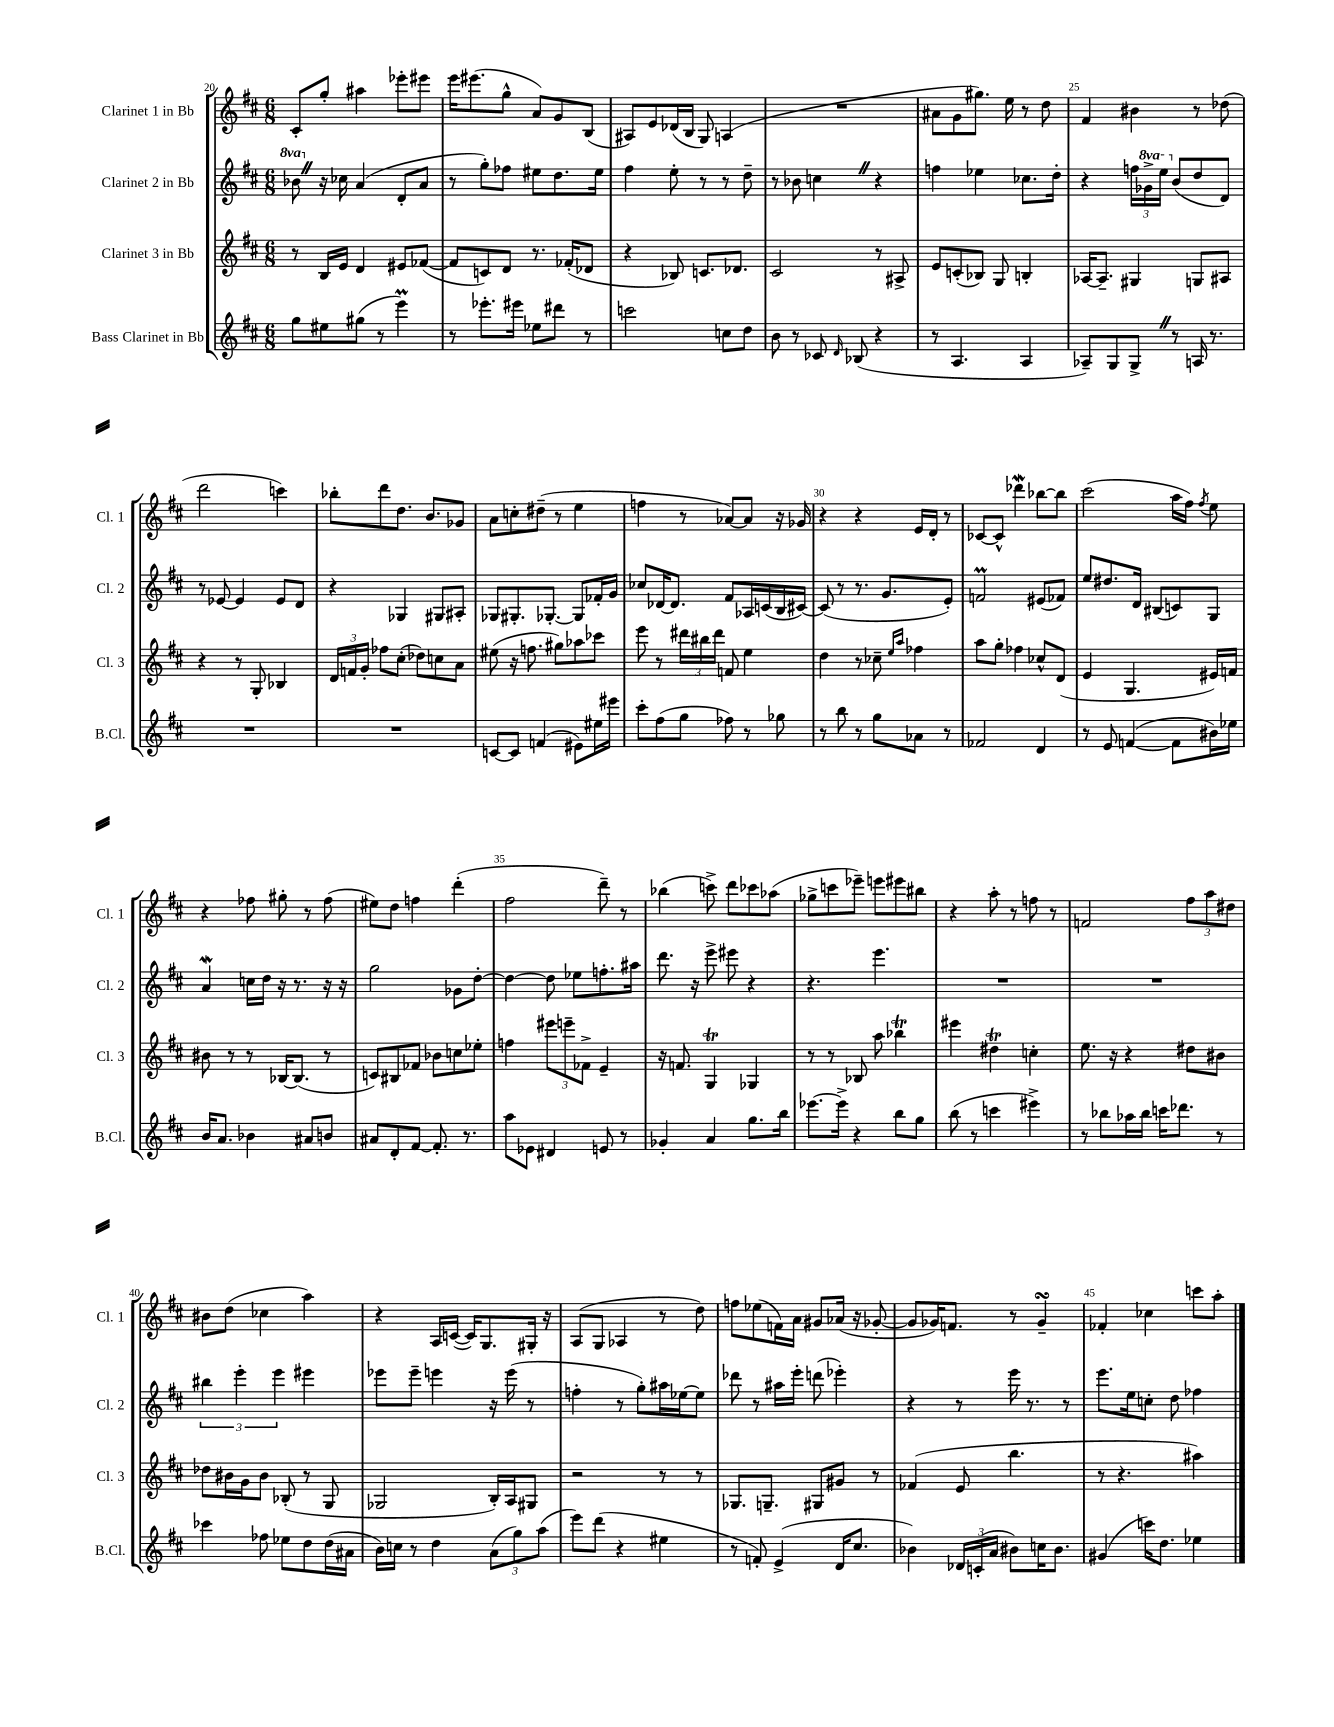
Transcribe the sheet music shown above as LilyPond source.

<<
\new StaffGroup <<
\new Staff = "s0" \with { instrumentName = "Clarinet 1 in Bb" shortInstrumentName = "Cl. 1" } {
    \clef treble \key d \major \numericTimeSignature \time 6/8
    \autoBeamOff cis'8[-. g''8]-. ais''4 ees'''8[-. eis'''8] |
    e'''16[ eis'''8.( g''8]-^ a'8[) g'8 b8]( |
    ais8[) e'8 des'16( b16] g8) a4( |
    R2. |
    ais'8[ g'8 gis''8.]) e''16 r8 d''8 |
    fis'4 bis'4 r8 des''8( |
    d'''2 c'''4) |
    bes''8[-. d'''8 d''8.] b'8.[ ges'8] |
    a'8[ c''8-. dis''8]--( r8 e''4 |
    f''4 r8 aes'8[~) aes'8] r16 ges'16 |
    r4 r4 e'16[ d'16]-. r8 |
    ces'8[~ ces'8]-^ des'''4\mordent bes''8[~ bes''8] |
    cis'''2( a''16[ fis''16]) \acciaccatura { fis''8 } e''8 |
    r4 fes''8 gis''8-. r8 fes''8( |
    eis''8[) d''8] f''4 d'''4-.( |
    fis''2 d'''8--) r8 |
    bes''4( c'''8->) d'''8[ ces'''8 aes''8]( |
    ges''8[-> c'''8 ees'''8]--) e'''8[ eis'''8 bis''8] |
    r4 a''8-. r8 f''8 r8 |
    f'2 \tuplet 3/2 { fis''8[ a''8 dis''8] } |
    bis'8[ d''8]( ces''4 a''4) |
    r4 a16[ c'16]~( c'16[) g8. gis16]-. r16 |
    a8[( g8] aes4 r8 d''8) |
    f''8[ ees''8( f'16) a'16] gis'8[ aes'16]( r16 ges'8~-. |
    ges'8[ ges'16) f'8.] r8 ges'4--\turn |
    fes'4-. ces''4 c'''8[ a''8]-. \bar "|." |
}
\new Staff = "s1" \with { instrumentName = "Clarinet 2 in Bb" shortInstrumentName = "Cl. 2" } {
    \clef treble \key d \major \numericTimeSignature \time 6/8 \set Staff.ottavationMarkups = #ottavation-simple-ordinals
    \autoBeamOff \ottava #1 bes''8 \once \override BreathingSign.text = \markup { \musicglyph "scripts.caesura.straight" } \breathe \ottava #0 r16 ces''16 a'4( d'8[-. a'8] |
    r8 g''8[-.) fes''8] eis''8[ d''8. eis''16] |
    fis''4 e''8-. r8 r8 d''8-- |
    r8 bes'8 c''4 \once \override BreathingSign.text = \markup { \musicglyph "scripts.caesura.straight" } \breathe r4 |
    f''4 ees''4 ces''8.[ d''16]-. |
    r4 \tuplet 3/2 { f''16[ \ottava #1 ges''16-> e'''16] \ottava #0 } b'8[( d''8 d'8]) |
    r8 ees'8~ ees'4 ees'8[ d'8] |
    r4 ges4 gis8[ ais8]-. |
    ges8[ gis8.-. ges8.]~-. ges8[ fes'16-. g'16] |
    ces''8[ des'16~ des'8.] fis'8[ aes16 c'16( b16 cis'16]~) |
    cis'8( r8 r8. g'8.[ e'8]-.) |
    f'2\prall eis'8[( fes'8]) |
    e''8[ dis''8. d'16] bis8[( c'8) g8] |
    a'4\mordent c''16[ d''16] r16 r8. r16 r16 |
    g''2 ges'8[ d''8]~-. |
    d''4~ d''8 ees''8[ f''8.-. ais''16] |
    d'''8. r16 e'''8-> eis'''8 r4 |
    r4. e'''4. |
    R2. |
    R2. |
    \tuplet 3/2 { bis''4 e'''4-. e'''4 } eis'''4 |
    ees'''8[ ees'''8]-- e'''4 r16 e'''16( r8 |
    f''4-. r8 g''8[-.) ais''16 ees''16~ ees''8] |
    des'''8 r8 ais''16[ e'''16]-. d'''8( ees'''4-.) |
    r4 r8 e'''16 r8. r8 |
    e'''8.[ e''16 c''8]-. d''8 fes''4 \bar "|." |
}
\new Staff = "s2" \with { instrumentName = "Clarinet 3 in Bb" shortInstrumentName = "Cl. 3" } {
    \clef treble \key d \major \numericTimeSignature \time 6/8
    \autoBeamOff r8 b16[ e'16] d'4 eis'8[ fes'8]~( |
    fes'8[ c'8) d'8] r8. fes'16[-.( des'8] |
    r4 bes8) c'8.[ des'8.] |
    cis'2 r8 ais8-> |
    e'8[ c'8-.( bes8]) g8 b4-. |
    aes16[~ aes8.]-- gis4 g8[ ais8] |
    r4 r8 g8-. bes4 |
    \tuplet 3/2 { d'16[ f'16 g'16]-. } fes''8[ cis''8]-.( des''8[) c''8 a'8] |
    eis''8( r16 f''8. gis''8[) aes''8 ces'''8] |
    e'''8 r8 \tuplet 3/2 { dis'''16[ bis''16 dis'''16] } f'8 e''4 |
    d''4 r8 ces''8-- \grace { e''16[ a''16] } fes''4 |
    a''8[ g''8]-. fes''4 ces''8[-^ d'8]( |
    e'4 g4. eis'16[) f'16] |
    bis'8 r8 r8 bes16[~ bes8.]( r8 |
    c'8[) bis8 fes'8] bes'8[ c''8 ees''8]-. |
    f''4 \tuplet 3/2 { eis'''8[ e'''8-- fes'8]-> } e'4-- |
    r16 f'8. g4\trill ges4 |
    r8 r8 bes8 a''8 bes''4\trill |
    eis'''4 dis''4\trill c''4-. |
    e''8. r16 r4 dis''8[ bis'8] |
    des''8[ bis'16 g'16 bis'8] bes8-.( r8 g8 |
    ges2 b16[-.) a16 gis8] |
    r2 r8 r8 |
    ges8.[ g8.]-- gis8[ gis'8] r8 |
    fes'4( e'8 b''4. |
    r8 r4. ais''4) \bar "|." |
}
\new Staff = "s3" \with { instrumentName = "Bass Clarinet in Bb" shortInstrumentName = "B.Cl." } {
    \clef treble \key d \major \numericTimeSignature \time 6/8
    \autoBeamOff g''8[ eis''8 gis''8]( r8 e'''4\prall) |
    r8 ees'''8.[-. eis'''16] ees''8[ dis'''8] r8 |
    c'''2 c''8[ d''8] |
    b'8 r8 ces'8 \grace { d'16 } bes8( r4 |
    r8 a4. a4 |
    aes8[--) g8 g8]-> \once \override BreathingSign.text = \markup { \musicglyph "scripts.caesura.straight" } \breathe r8 a16 r8. |
    R2. |
    R2. |
    c'8[~ c'8] f'4( eis'8[) eis''16 eis'''16] |
    cis'''8[-. fis''8( g''8] fes''8) r8 ges''8 |
    r8 b''8 r8 g''8[ aes'8] r8 |
    fes'2 d'4 |
    r8 e'8 f'4~( f'8[ bis'16) ees''16] |
    b'16[ a'8.] bes'4 ais'8[ b'8] |
    ais'8[ d'8-. fis'8]~ fis'8.-. r8. |
    a''8[ ees'8] dis'4 e'8 r8 |
    ges'4-. a'4 g''8.[ b''16] |
    ees'''8.[~ ees'''16]-> r4 b''8[ g''8] |
    b''8( r8 c'''4 eis'''4->) |
    r8 bes''8[ aes''16 bes''16] c'''16[ des'''8.] r8 |
    ces'''4 fes''8 ees''8[ d''8 d''16( ais'16] |
    b'16[) c''16] r8 d''4 \tuplet 3/2 { a'8[( g''8) a''8]( } |
    e'''8[) d'''8]( r4 eis''4 |
    r8 f'8-.) e'4->( d'16[ cis''8.] |
    bes'4) \tuplet 3/2 { des'16[ c'16-.( a'16] } bis'8[) c''16 bis'8.] |
    gis'4( c'''16[) d''8.] ees''4 \bar "|." |
}
>>
>>
\layout { \context { \Score currentBarNumber = #20 \override BarNumber.break-visibility = ##(#f #t #t) barNumberVisibility = #(every-nth-bar-number-visible 5) } }
